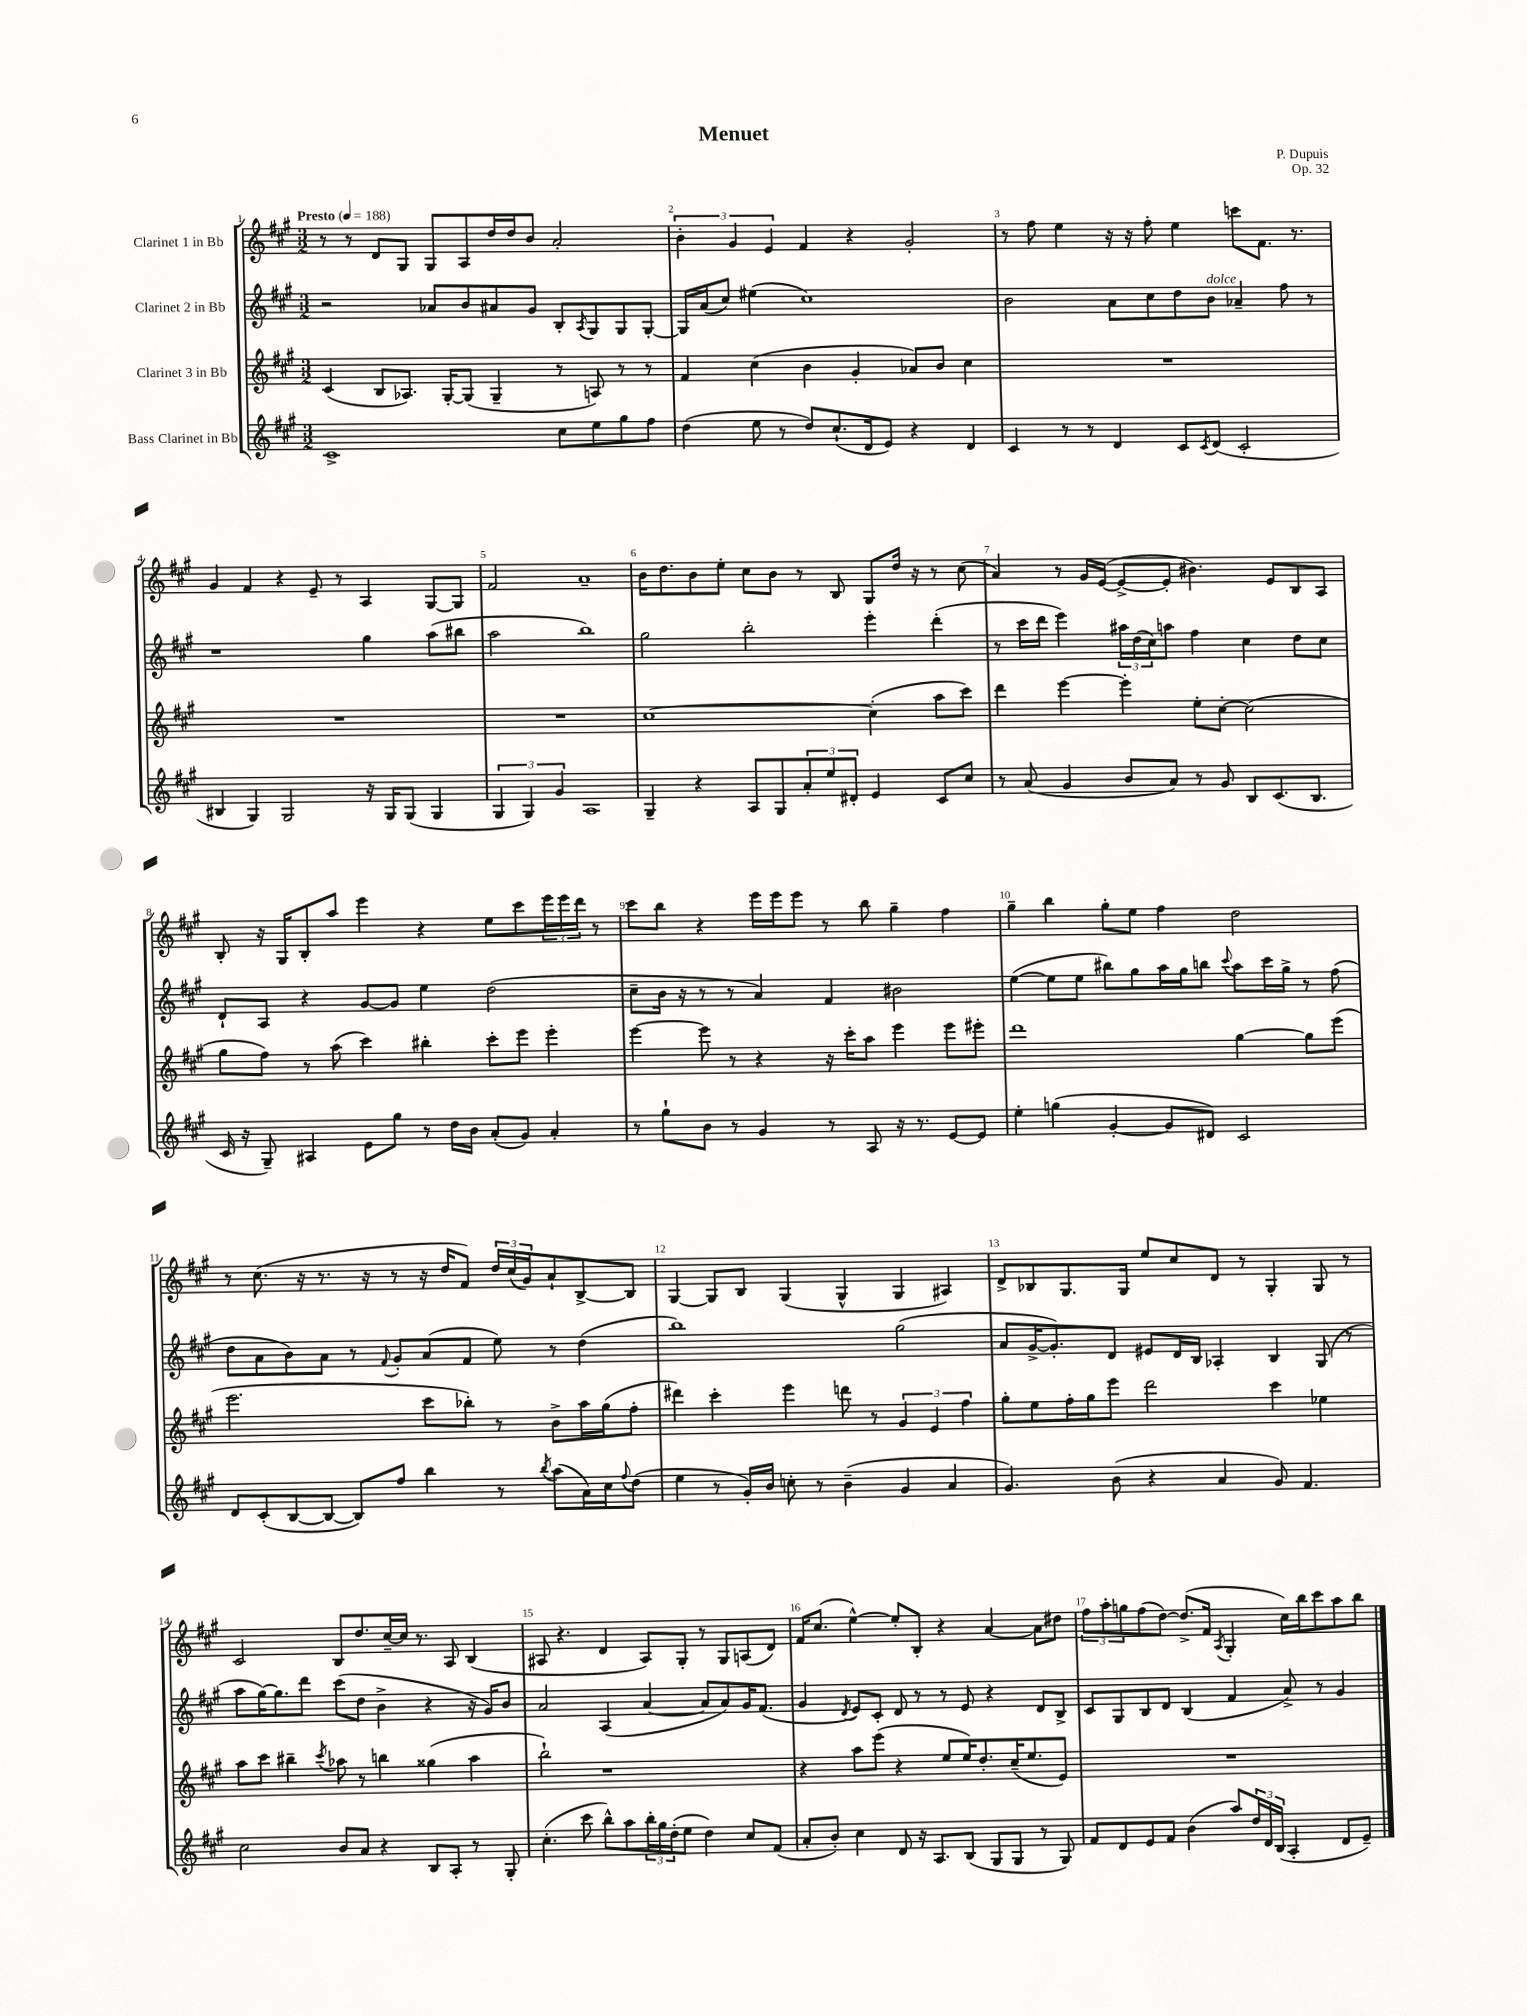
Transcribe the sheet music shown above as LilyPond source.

\header { title = "Menuet" composer = "P. Dupuis" opus = "Op. 32" }
<<
\new StaffGroup <<
\new Staff = "s0" \with { instrumentName = "Clarinet 1 in Bb" } {
    \clef treble \key a \major \numericTimeSignature \time 3/2 \tempo "Presto" 4 = 188
    r8 r8 d'8 gis8 gis8 a8 d''16 d''16 b'8 a'2-. |
    \tuplet 3/2 { b'4-. gis'4 e'4 } fis'4 r4 gis'2-. |
    r8 fis''8 e''4 r16 r16 fis''8-. e''4 c'''8 fis'8. r8. |
    gis'4 fis'4 r4 e'8-- r8 a4 gis8~ gis8 |
    fis'2 a'1-- |
    b'16 d''8. b'8 e''8-. cis''8 b'8 r8 b8 gis8 d''16 r16 r8 cis''8( |
    a'4) r8 gis'16 e'16~( e'8~-> e'8-. bis'4.) e'8 b8 a8 |
    b8-. r16 gis16 b8-. a''8 e'''4 r4 e''8 cis'''8 \tuplet 3/2 { e'''16 e'''16 d'''16 } r8 |
    cis'''8 b''8 r4 e'''16 e'''16 e'''8 r8 b''8 gis''4-- fis''4 |
    gis''4-- b''4 gis''8-. e''8 fis''4 d''2 |
    r8 cis''8.( r16 r8. r16 r8 r16 d''16 fis'8) \tuplet 3/2 { d''16 cis''16( gis'16) } a'8-! b8~-> b8 |
    gis4~ gis8 b8 gis4( gis4-^ gis4 ais4) |
    d'8-> bes8 gis8. gis16 e''8 cis''8 d'8 r8 gis4-. gis8 r8 |
    cis'2 b8 d''8. cis''16~-- cis''16 r8. a8 b4( |
    ais8 r4. d'4 ais8) gis8-. r8 gis8 a8( d'8) |
    fis'16 cis''8.( e''4~-^) e''8-. b8-. r4 a'4~ a'8 dis''8 |
    \tuplet 3/2 { fis''8 a''8-. g''8 } fis''8( d''8~) d''8.->( fis'16 \acciaccatura { a8 } gis4-. cis''16) b''16 cis'''8 a''8 b''8 \bar "|." |
}
\new Staff = "s1" \with { instrumentName = "Clarinet 2 in Bb" } {
    \clef treble \key a \major \numericTimeSignature \time 3/2
    r2 aes'8 b'8 ais'8 gis'8 b8-. \acciaccatura { a8 } gis8 gis8 gis8~-. |
    gis16 a'16( cis''8) eis''4( cis''1) |
    b'2 a'8 cis''8 d''8 b'8^\markup { \italic "dolce" } aes'4-- fis''8 r8 |
    r1 gis''4 a''8( bis''8 |
    a''2 b''1) |
    gis''2 b''2-. e'''4-. d'''4-.( |
    r8 cis'''16 d'''16 e'''4) \tuplet 3/2 { ais''16 d''16( cis''16) } a''8 fis''4 cis''4 d''8 cis''8 |
    d'8-! a8 r4 gis'8~ gis'8 e''4 d''2( |
    cis''8-- b'16 r16 r8 r8 a'4) fis'4 bis'2 |
    e''4~( e''8 e''8 bis''8) gis''8 a''16 gis''16 b''8 \appoggiatura { cis'''8 } a''8 cis'''16 gis''16-> r8 fis''8( |
    d''8 a'8 b'8) a'8 r8 \appoggiatura { fis'8 } gis'8-. a'8( fis'8 e''8) r8 d''4( |
    b''1) gis''2( |
    a'8 gis'16~-> gis'8.-.) d'8 eis'8 d'16 b16 aes4-. b4 gis8( r8 |
    a''8 gis''16~) gis''8. d'''8 cis'''8( d''8 b'4-> r4 r16 gis'16) b'8 |
    a'2 a4( a'4~ a'8 a'8) gis'16 fis'8.( |
    gis'4 \acciaccatura { d'8 } e'8) cis'8-. d'8 r8 r8 e'8 r4 d'8 b8-> |
    cis'8 gis8 b8 d'8 b4( fis'4 a'8->) r8 gis'4 \bar "|." |
}
\new Staff = "s2" \with { instrumentName = "Clarinet 3 in Bb" } {
    \clef treble \key a \major \numericTimeSignature \time 3/2
    cis'4( b8 aes8.) gis16~-. gis8( gis4-- r8 a8) r8 r8 |
    fis'4 cis''4( b'4 gis'4-. aes'8) b'8 cis''4 |
    R1. |
    R1. |
    R1. |
    cis''1~ cis''4-.( a''8 cis'''8) |
    d'''4 e'''4~ e'''4-. e''8-. cis''8~-. cis''2( |
    gis''8 fis''8) r8 a''8( cis'''4) bis''4-. cis'''8-. e'''8 e'''4-. |
    e'''4~ e'''8 r8 r4 r16 cis'''16-. a''8 e'''4 e'''8 eis'''8-. |
    d'''1 gis''4~ gis''8 e'''8( |
    e'''2. cis'''8 bes''8-.) r8 b'8-> a''16 gis''16( fis''8-. |
    dis'''4) cis'''4-. e'''4 d'''8 r8 \tuplet 3/2 { gis'4 e'4 fis''4 } |
    gis''8-. e''8 fis''16-. gis''16 e'''8 d'''2 cis'''4 ees''4 |
    a''8 cis'''8 bis''4-- \acciaccatura { cis'''8 } aes''8 r8 b''4 gisis''4( aes''4 |
    b''2-!) r1 |
    r4 a''8 e'''8( r4 e''8 e''16) d''8.-. cis''16--( e''8. e'8) |
    R1. \bar "|." |
}
\new Staff = "s3" \with { instrumentName = "Bass Clarinet in Bb" } {
    \clef treble \key a \major \numericTimeSignature \time 3/2
    cis'1-> cis''8 e''8 gis''8 fis''8 |
    d''4( e''8 r8 d''8) cis''8.-!( d'16 e'8) r4 d'4 |
    cis'4 r8 r8 d'4 cis'8 \acciaccatura { cis'8 } d'8( cis'2-. |
    bis4 gis4) gis2 r16 gis16 gis8( gis4 |
    \tuplet 3/2 { gis4 gis4) gis'4 } a1 |
    gis4-- r4 a8 gis8 \tuplet 3/2 { a'8-. e''8 dis'8-. } e'4 cis'8 cis''8 |
    r8 a'8( gis'4 b'8 a'8) r8 gis'8 b8 cis'8.( b8. |
    cis'16 r16 gis8--) ais4 e'8 gis''8 r8 d''16 b'16 a'8-.( gis'8) a'4-. |
    r8 gis''8-! b'8 r8 gis'4 r8 a8 r16 r8. e'8~ e'8 |
    e''4-. g''4( gis'4~-. gis'8 dis'8) cis'2 |
    d'8 cis'8-.( b8~ b8~ b8) fis''8 b''4 r8 \acciaccatura { b''8 } a''8( a'16) cis''16 \appoggiatura { fis''8 } d''8( |
    e''4 r8 gis'16-.) b'16 c''8-. r8 b'4--( gis'4 a'4 |
    gis'4.) b'8( r4 a'4 gis'8) fis'4. |
    cis''2 b'8 a'8 r4 b8 a8-. r8 gis8-. |
    cis''4.-.( cis'''8 b''8-^) a''8 \tuplet 3/2 { b''16-. gis''16 d''16-.( } e''8 d''4) cis''8 fis'8( |
    a'8-. b'8-.) cis''4 d'8 r16 a8. b8( gis8 gis8 r8 gis8) |
    fis'8 d'8 e'8 fis'8 b'4( a''8) \tuplet 3/2 { d''16 d'16 b16( } a4-. d'8 e'8--) \bar "|." |
}
>>
>>
\layout { \context { \Score \override BarNumber.break-visibility = ##(#f #t #t) barNumberVisibility = #all-bar-numbers-visible } }
